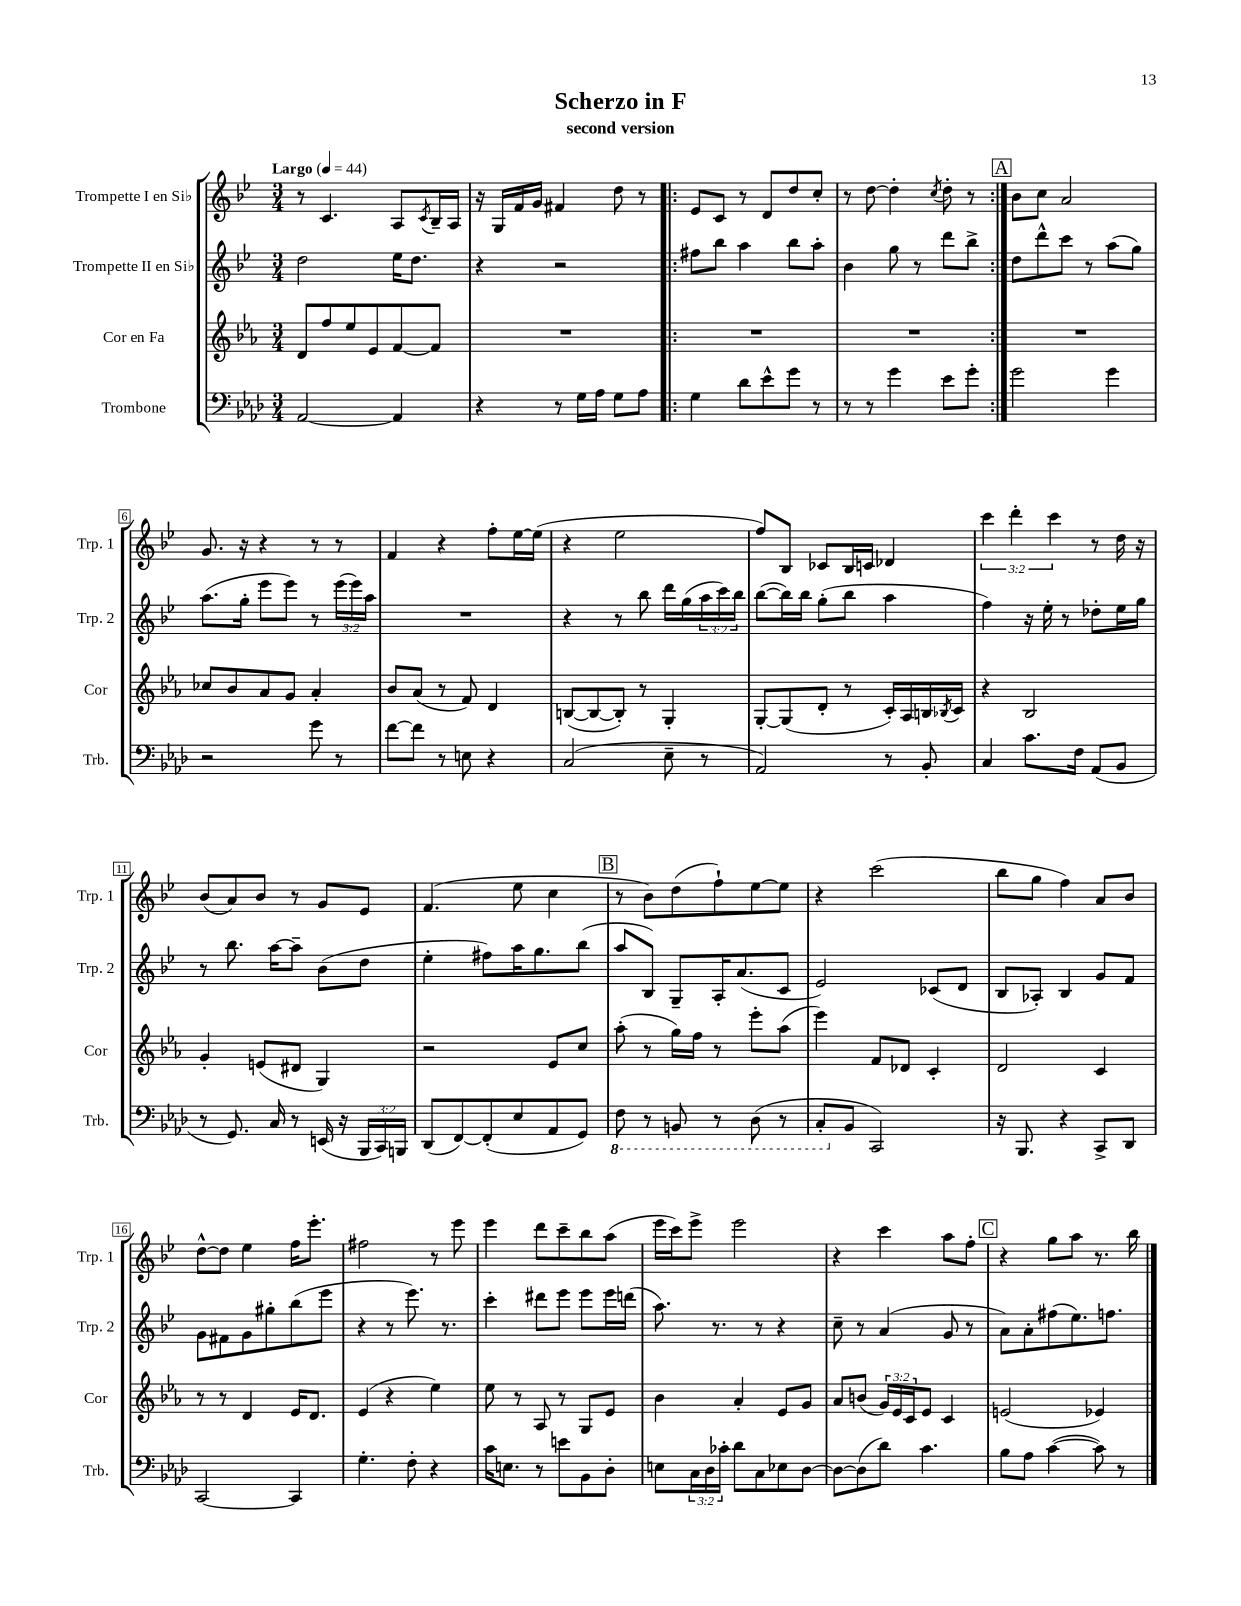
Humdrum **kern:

**kern	**kern	**kern	**kern
*staff4	*staff3	*staff2	*staff1
*clefF4	*clefG2	*clefG2	*clefG2
*k[b-e-a-d-]	*k[b-e-a-]	*k[b-e-]	*k[b-e-]
*M3/4	*M3/4	*M3/4	*M3/4
*MM44	*MM44	*MM44	*MM44
[2AA-/	8d/L	2dd\	8r
.	8ff/	.	4.c/
.	8ee-/	.	.
.	8e-/	.	.
4AA-/]	[8f/	16ee-\LK	8A/L
.	.	8.dd\J	.
.	.	.	8qc/
.	8f/]J	.	16B-~/L
.	.	.	16A/JJ
=	=	=	=
4r	2.r	4r	16r
.	.	.	16G/LL
.	.	.	16f/
.	.	.	16g/JJ
8r	.	2r	4f#/
16G\LL	.	.	.
16A-\JJ	.	.	.
8G\L	.	.	8dd\
8A-\J	.	.	8r
=!|:	=!|:	=!|:	=!|:
4G\	2.r	8ff#\L	8e-/L
.	.	8bb-\J	8c/J
8d-\L	.	4aa\	8r
8e-^^\	.	.	8d/L
8g\J	.	8bb-\L	8dd/
8r	.	8aa'\J	8cc'/J
=	=	=	=
8r	2.r	4b-\	8r
8r	.	.	[8dd\
4g\	.	8gg\	4dd'\]
.	.	8r	.
.	.	.	8qcc/
8e-\L	.	8ddd\L	8dd'\
8g'\J	.	8bb-^\J	8r
=:|!	=:|!	=:|!	=:|!
2g\	2.r	8dd\L	8b-\L
.	.	8ddd^^\	8cc\J
.	.	8ccc\J	2a/
.	.	8r	.
4g\	.	(8aa\L	.
.	.	8gg\J)	.
=	=	=	=
2r	8cc-/L	(8.aa\L	8.g/
.	8b-/	.	.
.	.	16gg'\Jk	16r
.	8a-/	8eee-\L	4r
.	8g/J	8eee-\J)	.
8g\	4a-'/	8r	8r
8r	.	(24eee-\LL	8r
.	.	24eee-\)	.
.	.	24aa\JJ	.
=	=	=	=
[8f\L	8b-/L	2.r	4f/
8f\]J	(8a-/J	.	.
8r	8r	.	4r
8E\	8f/)	.	.
4r	4d/	.	8ff'\L
.	.	.	[16ee-\L
.	.	.	(16ee-\]JJ
=	=	=	=
(2C/	([8B/L	4r	4r
.	8B/_	.	.
.	8B'/]J)	8r	2ee-\
.	8r	8bb-\	.
8E-~\	4G'/	16ddd\LL	.
.	.	(16gg\	.
8r	.	24aa\	.
.	.	24ccc\)	.
.	.	24bb-\JJ	.
=	=	=	=
2AA-/)	[8G'/L	([8bb-\L	8ff/L)
.	(8G/]	16bb-\]L)	8B-/J
.	.	16bb-\JJ	.
.	8d'/J	(8gg'\L	8c-/L
.	8r	8bb-\J	16B-/L
.	.	.	16c/JJ
8r	16c'/LL)	4aa\	4d-/
.	16A-/	.	.
8BB-'/	16B/	.	.
.	8qB-/	.	.
.	16c/JJ	.	.
=	=	=	=
4C/	4r	4ff\)	6ccc\
.	.	.	6ddd'\
8.c\L	2B-/	16r	.
.	.	16ee-'\	.
.	.	.	6ccc\
.	.	8r	.
16F\Jk	.	.	.
(8AA-/L	.	8dd-'\L	8r
8BB-/J	.	16ee-\L	16dd\
.	.	16gg\JJ	16r
=	=	=	=
8r	4g'/	8r	(8b-/L
8.GG/)	.	8.bb-\	8a/)
.	(8e/L	.	8b-/J
16C/	.	[16aa\LK	.
8r	8d#/J	8aa~\]J	8r
(16EE/	4G/)	(8b-\L	8g/L
16r	.	.	.
24BBB-/LL	.	8dd\J	8e-/J
24CC/)	.	.	.
24BBB/JJ	.	.	.
=	=	=	=
(8DD-/L	2r	4ee-'\	(4.f/
[8FF/)	.	.	.
(8FF'/]	.	8ff#\L)	.
8E-/	.	16aa\K	8ee-\
.	.	8.gg\	.
8AA-/	8e-/L	.	4cc\
8GG/J)	8cc/J	(8bb-\J	.
=	=	=	=
8FF\	(8aa-'\	8aa/L	8r
8r	8r	8B-/J)	8b-\L)
8BBB/	16gg\LL)	8G~/L	(8dd\
.	16ff\JJ	.	.
8r	8r	16A'/K	8ff`\)
.	.	(8.a/	.
(8DD-\	8eee-'\L	.	[8ee-\
8r	(8aa-\J	8c/J	8ee-\]J
=	=	=	=
8CC'/L	4eee-\)	2e-/)	4r
8BB-/J	.	.	.
2CC/)	8f/L	.	(2ccc\
.	8d-/J	.	.
.	4c'/	(8c-/L	.
.	.	8d/J	.
=	=	=	=
16r	2d/	8B-/L	8bb-\L
8.BBB-/	.	.	.
.	.	8A-'/J)	8gg\J
4r	.	4B-/	4ff\)
8CC^/L	4c/	8g/L	8a/L
8DD-/J	.	8f/J	8b-/J
=	=	=	=
[2CC/	8r	8g\L	[8dd^^\L
.	8r	8f#\	8dd\]J
.	4d/	8g\	4ee-\
.	.	8gg#'\	.
4CC/]	16e-/LK	(8bb-\	16ff\LK
.	8.d/J	.	8.eee-'\J
.	.	8eee-\J	.
=	=	=	=
4.G'\	(4e-/	4r	2ff#\
.	4r	8r	.
8F'\	.	8.eee-\)	.
4r	4ee-\)	.	8r
.	.	8.r	.
.	.	.	8eee-\
=	=	=	=
16c\LK	8ee-\	4ccc'\	4eee-\
8.E\J	.	.	.
.	8r	.	.
8r	8A-/	8ddd#\L	8ddd\L
8e\L	8r	8eee-\J	8ccc~\
8BB-\	8G/L	8eee-\L	8bb-\
8D-'\J	8e-/J	16eee-\L	(8aa\J
.	.	(16ddd\JJ	.
=	=	=	=
8E\L	4b-\	8.aa\)	16eee-\LL
.	.	.	16ccc\J)
24C\L	.	.	8eee-^\J
24D-\	.	.	.
.	.	8.r	.
24c-'\JJ	.	.	.
8d-\L	4a-'/	.	2eee-\
8C\	.	8r	.
8E-\	8e-/L	4r	.
[8D-\J	8g/J	.	.
=	=	=	=
8D-\_L	8a-/L	8cc~\	4r
(8D-\]	(8b/J	8r	.
8d-\J)	24g/LL)	(4a/	4ccc\
.	24e-/	.	.
.	24c/J	.	.
4.c\	8e-/J	.	.
.	4c/	8g/	8aa\L
.	.	8r	8ff'\J
=	=	=	=
8B-\L	(2e/	8a\L)	4r
8A-\J	.	8a'\	.
([4c\	.	(8ff#\	8gg\L
.	.	8.ee-\)	8aa\J
8c\])	4e-/)	.	8.r
.	.	8.ff\J	.
8r	.	.	.
.	.	.	16bb-\
==	==	==	==
*-	*-	*-	*-
